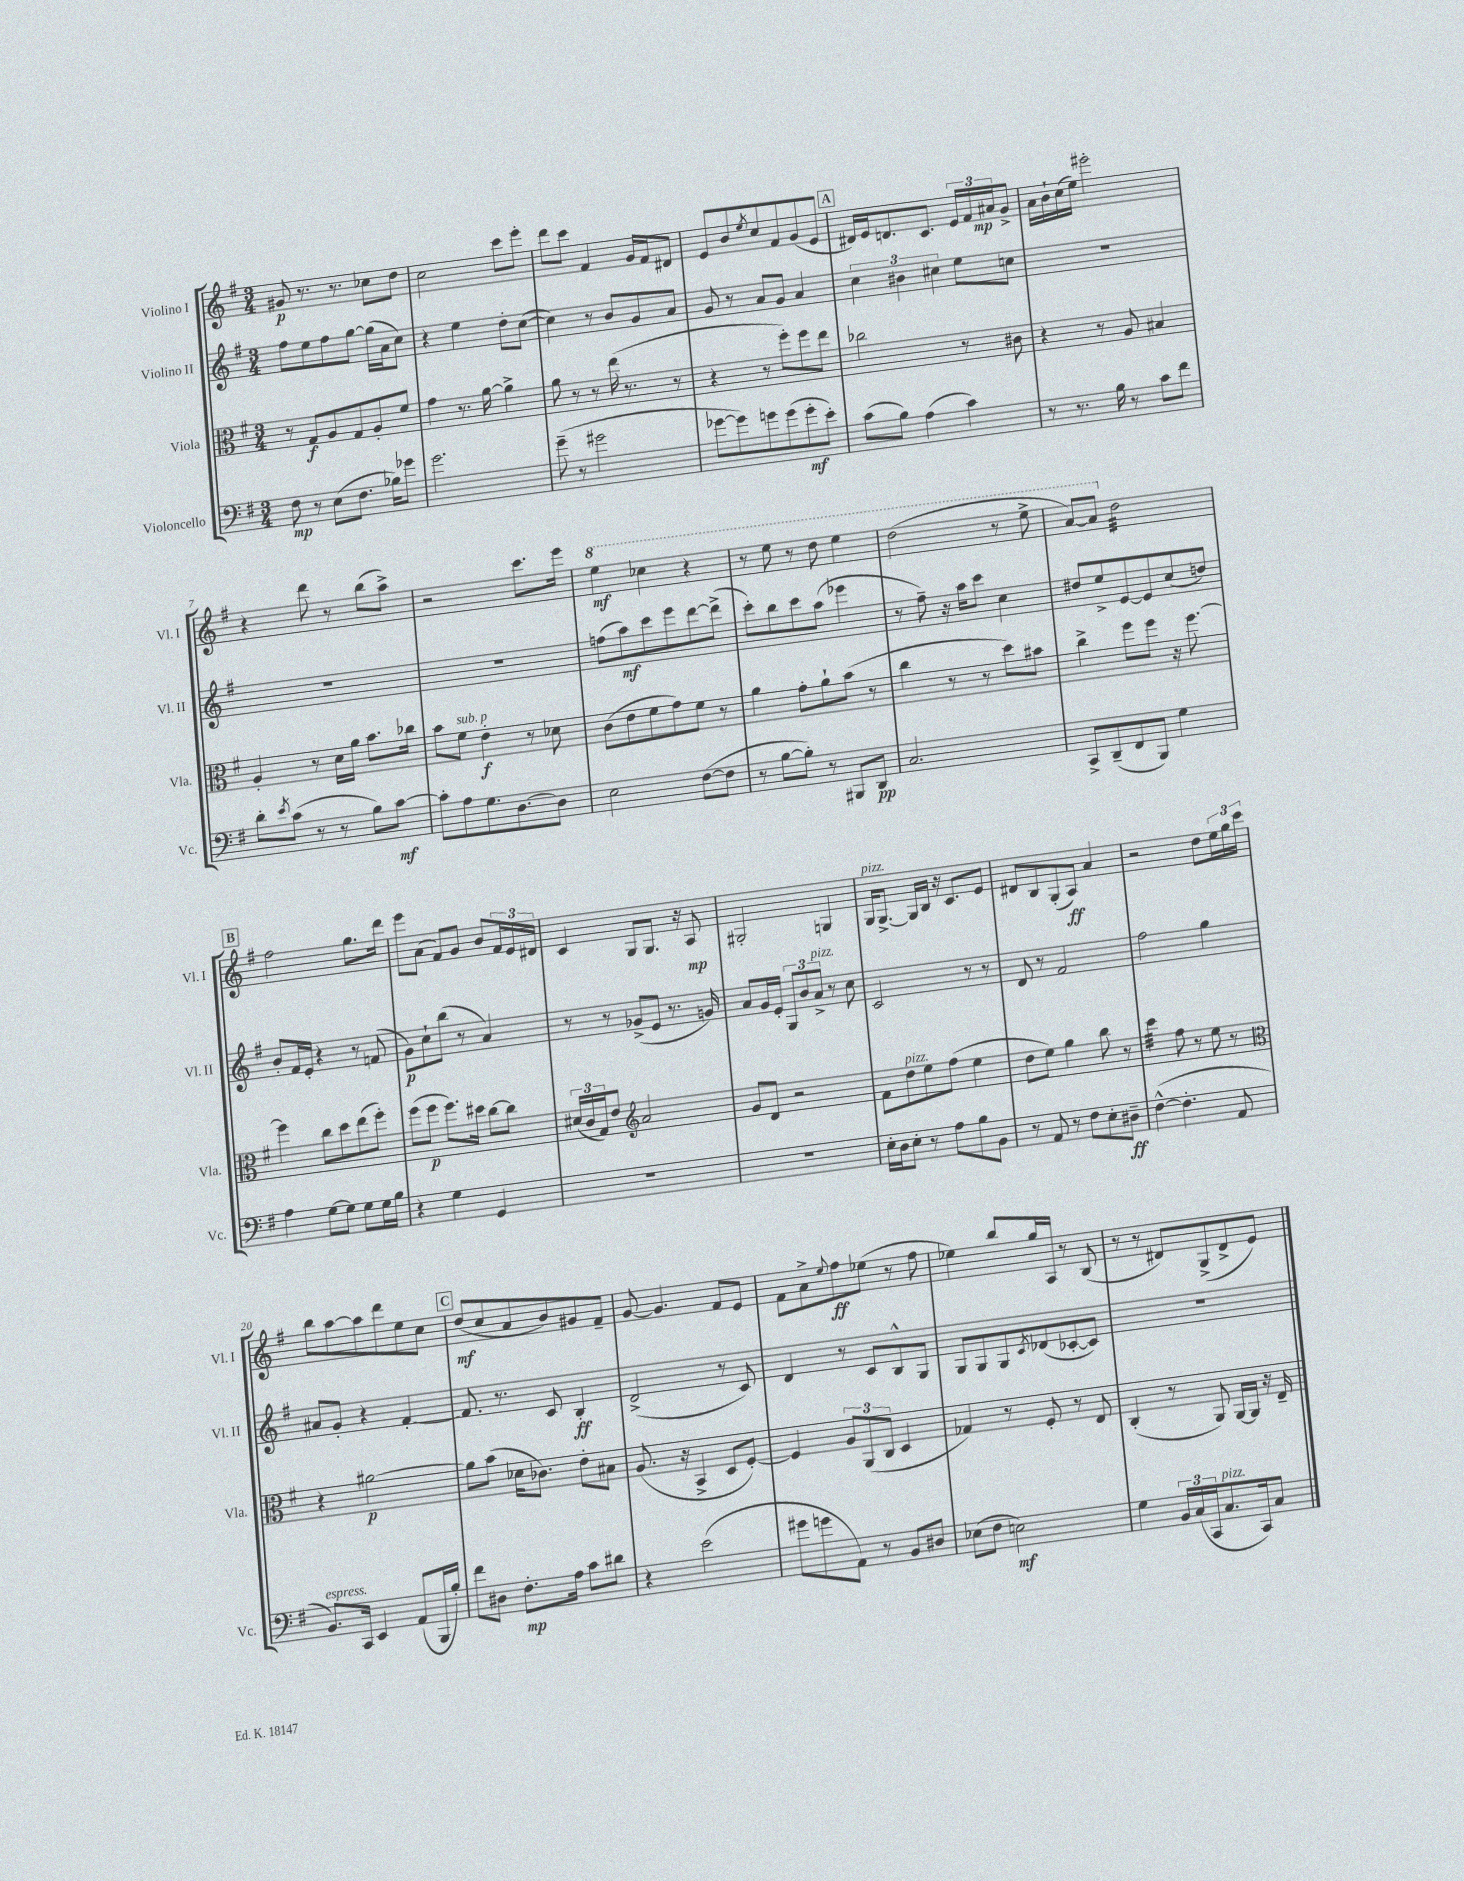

**kern	**kern	**kern	**kern
*staff4	*staff3	*staff2	*staff1
*clefF4	*clefC3	*clefG2	*clefG2
*k[f#]	*k[f#]	*k[f#]	*k[f#]
*M3/4	*M3/4	*M3/4	*M3/4
8F#	8r	8ff#	8g#
8r	8G	8ee	8.r
(8E	8A	8ff#	.
.	.	.	8.r
8.F#	8G	[8gg	.
.	8A'	(16gg]	8cc-
16B-)	.	16a	.
8g-	8f#	8cc)	8dd
=	=	=	=
2.g	4g	4r	2cc
.	8.r	4ee	.
.	[16a	.	.
.	4a^]	8dd'	8ccc
.	.	([8cc	8eee'
=	=	=	=
(8g~	8a	4cc])	8ddd
8r	8r	.	8ccc
2g#	8r	8r	4f#
.	(16ee	8b	.
.	8.r	.	.
.	.	8g	16g
.	.	.	16f#
.	8r	8a	8d#
=	=	=	=
[8g-	4r	8g	8e
8g-])	.	8r	8b
.	.	.	8qee
8g	8r	8a	8cc
(8g	8ff#')	8g	8f#
8g'	8ff#	4a	(8g
8e')	8ee	.	8e
=	=	=	=
(8c	2cc-	6cc	16d#)
.	.	.	16e
8B)	.	.	8.d
.	.	6b#	.
(4A	.	.	.
.	.	.	8.c
.	.	6cc#	.
4c)	8r	8ee	24e
.	.	.	24f#
.	.	.	24a#
.	8c#	8cc	8g^
=	=	=	=
8r	4r	2.r	16a
.	.	.	16b`
8.r	.	.	(16cc
.	.	.	16ee)
.	8r	.	2eee#'
16B	.	.	.
8r	8A	.	.
8c	4B#	.	.
8f#	.	.	.
=	=	=	=
8d'	4A'	2.r	4r
8qe	.	.	.
(8c	.	.	.
8r	8r	.	8ddd
8r	16d	.	8r
.	16a	.	.
8B)	8.b	.	(8bb
[8c	.	.	8aa^)
.	16cc-	.	.
=	=	=	=
8c']	8b	2.r	2r
8A	8f#	.	.
8.G	4e'	.	.
[8.D	.	.	.
.	8r	.	8.ccc
8D]	8d-	.	.
.	.	.	16eee
=	=	=	=
2E	(8c	(8ff	4eee
.	8e	8aa)	.
.	8f#	8ccc	4ccc-
.	8g)	8eee	.
([8F#	8f#	[8ddd	4r
8F#]	8r	(8ddd^]	.
=	=	=	=
8r	4a	8ccc')	8r
[8B	.	8bb	8eee
8B'])	8g'	8ccc	8r
8r	8a`	(8aa	8ddd
8BBB#	(8b	4eee-	4eee
8DD	8r	.	.
=	=	=	=
2.C	4cc	8r	(2ddd
.	.	8ff#~)	.
.	8r	16r	.
.	.	16aa	.
.	8r	8ccc	.
.	8dd)	4cc	8r
.	8b#	.	8eee^
=	=	=	=
8CC^	4cc^	8dd#	[8aa)
(8DD~	.	8ee^	8aa]
8FF#	8ff#	[8e	2dd
8BBB)	8ff#	8e]	.
4G	16r	(8cc	.
.	[8.ff#	.	.
.	.	8dd)	.
=	=	=	=
4A	4ff#]	8b'	2ff#
.	.	16f#	.
.	.	16e'	.
[8G	8cc	4r	.
8G]	8dd	.	.
8G	(8ee	8r	8.gg
16G	8ff#')	(8f	.
16B	.	.	16ddd
=	=	=	=
4r	(8ff#	8g)	8eee
.	8ff#	8cc`	(8a
4G	8.ff#)	(8bb	8f#)
.	.	8r	8g
.	16dd#	.	.
4GG	[8cc	4a)	8b
.	8cc]	.	24f#
.	.	.	24e
.	.	.	24d#
=	=	=	=
2.r	(24d#	8r	4c
.	24c	.	.
.	24G)	.	.
.	8e	8r	.
*	*clefG2	*	*
.	2a	(8g-^	8G
.	.	8e	8.G
.	.	8.r	.
.	.	.	16r
.	.	.	8A
.	.	16g)	.
=	=	=	=
2.r	8g	8a	2G#'
.	8d	16g	.
.	.	16e'	.
.	2r	12G	.
.	.	12b	.
.	.	12a^	.
.	.	8r	4G
.	.	8cc	.
=	=	=	=
16E'	8f#	2c	16G
16D	.	.	[8.G^
8E'	8dd	.	.
8r	8ee	.	16G]
.	.	.	16B
8A	(8ff#	.	16r
.	.	.	8.c
8B	4ee	8r	.
8BB	.	8r	8e
=	=	=	=
8r	8dd	8d	8d#
8AA	8ee)	8r	8B
8r	4gg	2f#	(8G'
8F#	.	.	8A)
8E'	8bb	.	4a
8D#~	8r	.	.
=	=	=	=
([4F#^^	4ccc	2ff#	2r
4.F#']	8ff#	.	.
.	8r	.	.
.	8ee	4gg	8dd
8AA	8r	.	24ee
.	.	.	24gg
.	.	.	24ccc
=	=	=	=
*	*clefC3	*	*
8.BB)	4r	8a#	8bb
.	.	8g'	[8aa
16CC	.	.	.
4EE	[2a#	4r	8aa]
.	.	.	8ddd
(8AA	.	[4f#'	8ee
16BBB	.	.	8cc
16B')	.	.	.
=	=	=	=
8f#	8a#]	8.f#]	(8dd
8D#	(8b	.	8cc
.	.	8.r	.
8.F#'	16d-	.	8a
.	8.c-)	.	.
.	.	8c	8b)
16A	.	.	.
8c	8e'	4B'	8g#
8d#	8B#	.	8f#~
=	=	=	=
4r	(8.A	(2d^	[8g
.	.	.	4.g]
.	16r	.	.
(2e	4BB^	.	.
.	8D	8r	8f#
.	[8F#')	8c)	8e
=	=	=	=
8g#	4F#]	4d	8f#
8g	.	.	8a^
.	.	.	8qqee
8AA)	12A	8r	8ff#
.	(12AA	.	.
8r	.	8c	(8ee-
.	12C	.	.
8BB	4D	8B^^	8r
8D#	.	8G	8ff#
=	=	=	=
(8E-	4G-)	8G	4ee-)
8F#	.	8G	.
2E)	8r	8G	8bb
.	.	8qc	.
.	8F#'	(8d-	16gg
.	.	.	16A
.	8r	[8c-'	8r
.	8E	8c-])	(8B
=	=	=	=
4G	(4C'	2.r	8r
.	.	.	8r
24BB	8r	.	8d#)
(24C	.	.	.
24CC	.	.	.
8.C	8AA)	.	(8G^
.	[16AA	.	8d#^
16CC)	16AA]	.	.
8C	16r	.	8e)
.	16E~	.	.
==	==	==	==
*-	*-	*-	*-
